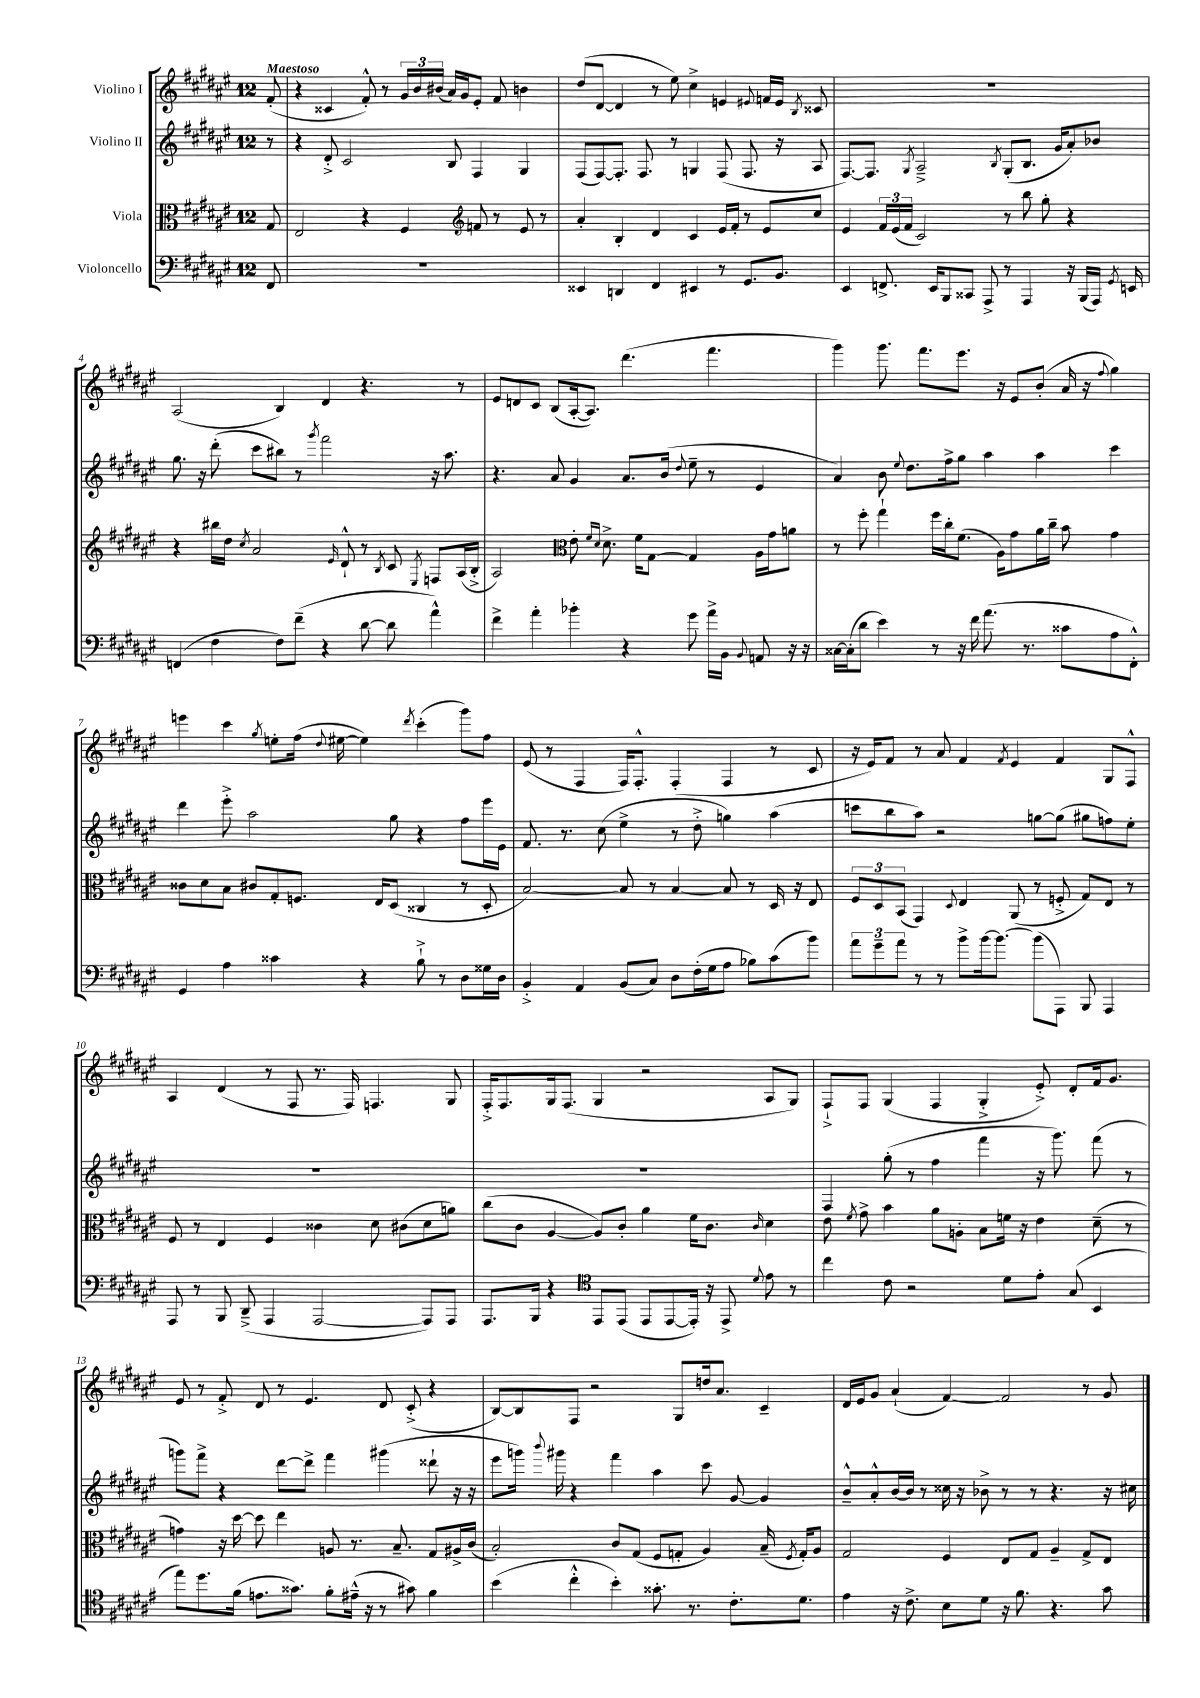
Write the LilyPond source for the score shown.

<<
\new StaffGroup <<
\new Staff = "s0" \with { instrumentName = "Violino I" } {
    \clef treble \key fis \major \once \override Staff.TimeSignature.style = #'single-digit \time 12/8 \partial 8 \tempo "Maestoso"
    \autoBeamOff fis'8-.( |
    r4 cisis'4 fis'8-.-^) r8 \tuplet 3/2 { gis'16[ b'16 bis'16]( } ais'16[) gis'16 eis'8]-. fis'8 b'4 |
    dis''8[( dis'8]~ dis'4 r8 eis''8) cis''4-> e'4 \appoggiatura { eis'8 } f'16[ eis'16] \acciaccatura { b8 } cisis'8 |
    R1. |
    ais2( b4) dis'4 r4. r8 |
    eis'8[ d'8 cis'8] b8[( ais16~-. ais8.]) dis'''4.( fis'''4. |
    gis'''4) gis'''8. fis'''8.[ eis'''8.] r16 eis'8[ b'8]-.( ais'16 r16 \appoggiatura { fis''8 } gis''4) |
    e'''4 cis'''4 \acciaccatura { gis''8 } e''8[-. fis''16]( \appoggiatura { dis''8 } eis''16~ eis''4) \acciaccatura { dis'''8 } cis'''4-.( gis'''8[) fis''8] |
    eis'8( r8 fis4 fis16[) fis8.]-.-^ fis4-.( fis4 r8 cis'8 |
    r16 eis'16[) fis'8] r8 ais'8 fis'4 \acciaccatura { fis'8 } eis'4 fis'4 gis8[ fis8]-^ |
    ais4 dis'4( r8 fis8 r8. fis16) f4. gis8 |
    fis16[-.-> fis8. gis16 fis8.]( gis4 r2 ais8[ gis8]) |
    fis8[-!-> fis8] gis4( fis4 gis4-.-> eis'8-.->) dis'8[-. fis'16 gis'8.] |
    eis'8 r8 fis'8-.-> dis'8 r8 eis'4. dis'8 cis'8-.->( r4 |
    b8[~) b8 fis8] r2 gis8[ d''16 ais'8.] cis'4-- |
    dis'16[ eis'16 gis'8] ais'4-!( fis'4~) fis'2 r8 gis'8 \bar "|." |
}
\new Staff = "s1" \with { instrumentName = "Violino II" } {
    \clef treble \key fis \major \once \override Staff.TimeSignature.style = #'single-digit \time 12/8 \partial 8
    \autoBeamOff r8 |
    r4 dis'8-.-> cis'2 b8 fis4 gis4 |
    fis8[( fis8~) fis8.]-. fis8. r8 g4 fis8( fis8. r16 ais8 |
    fis8.[~) fis8.] \acciaccatura { gis8 } ais2---> \acciaccatura { b8 } gis8[-.( b8.] gis'16[ ais'8-.) bes'8] |
    gis''8. r16 dis'''8-.( cis'''8[ bis''8]) r8 \acciaccatura { gis'''8 } fis'''2 r16 ais''8. |
    r4. ais'8 gis'4 ais'8.[ b'16]( \appoggiatura { dis''8 } eis''8-- r8 eis'4 |
    ais'4) b'8 \appoggiatura { eis''8 } dis''8.[ fis''16-> gis''8] ais''4 ais''4 cis'''4 |
    dis'''4 eis'''8-.-> ais''2 gis''8 r4 fis''8[ eis'''16 eis'16] |
    fis'8. r8. cis''8( eis''4-> r8 dis''8-.-> g''4) ais''4( |
    c'''8[ b''8 ais''8]) r2 g''8[~ g''8]( gis''8[ f''8) eis''8]-. |
    R1. |
    R1. |
    fis4 gis''8-.( r8 fis''4 fis'''4 r16 gis'''8.) fis'''8( r8 |
    g'''8[) fis'''8]-> r4 dis'''8[~ dis'''8]-> fis'''4 gis'''4( disis'''8-! r16 r16 |
    eis'''8[ g'''16]) \appoggiatura { b'''8 } gis'''16 r4 fis'''4 ais''4 cis'''8 gis'8~ gis'4 |
    b'8[---^ ais'8-.-^ b'16~ b'16] r8 cisis''16 r16 bes'8-> r8 r8 r4. r16 cis''16 \bar "|." |
}
\new Staff = "s2" \with { instrumentName = "Viola" } {
    \clef alto \key fis \major \once \override Staff.TimeSignature.style = #'single-digit \time 12/8 \partial 8
    \autoBeamOff gis8 |
    eis2 r4 fis4 \clef treble f'8 r8 eis'8 r8 |
    ais'4-. b4-. dis'4 cis'4 eis'16[ fis'16]-. r8 eis'8[ cis''8] |
    eis'4 \tuplet 3/2 { fis'16[ eis'16( fis'16] } cis'2) r8 b''8 gis''8-. r4 |
    r4 bis''16[ dis''16] \acciaccatura { cis''8 } ais'2 \grace { eis'16 } dis'8-!-^ r8 \acciaccatura { b8 } cis'8 \acciaccatura { eis8 } f8[ ais16( b16]-.-> |
    ais2) \clef alto eis'8-. \grace { fis'16[ dis'16] } dis'8.-> fis'16[ gis8]~ gis4 ais16[ gis'16 a'8] |
    r8 fis''8-. gis''4-! fis''16[ cis''16-. fis'8.]( ais16[) gis'8 ais'16 cis''16]-- b'8 gis'4 |
    cisis'8[ dis'8 b8] cis'8[ gis8-. f8.] eis16[ dis8]( cisis4 r8 dis8-. |
    b2~) b8 r8 b4~ b8 r8 dis16 r16 eis8 |
    \tuplet 3/2 { fis8[ dis8 b,8]( } gis,4) \appoggiatura { dis8 } eis4 ais,8( r8 f8-.-> gis8[) eis8] r8 |
    fis8 r8 eis4 fis4 cisis'4 dis'8 cis'8[( dis'8 a'8]) |
    cis''8[( cis'8] ais4~ ais8[) cis'8]-. ais'4 fis'16[ cis'8.] \grace { cis'16 } dis'4 |
    eis'8 \acciaccatura { fis'8 } gis'8-> b'4 ais'8[ a8]-. b8[ f'16] r16 eis'4 dis'8--( r8 |
    g'4) r16 dis''16~ dis''8 eis''4 a8 r8. b8.-- gis8[ ais16-> cis'16]( |
    b2-.) cis'8[ gis8]( fis8[ g8]-. ais4) b16--( \acciaccatura { fis8 } g16[-.) ais8] |
    gis2 fis4 eis8[ gis8] ais4-- gis8[-> eis8] \bar "|." |
}
\new Staff = "s3" \with { instrumentName = "Violoncello" } {
    \clef bass \key fis \major \once \override Staff.TimeSignature.style = #'single-digit \time 12/8 \partial 8
    \autoBeamOff fis,8 |
    R1. |
    eisis,4 d,4 fis,4 eis,4 r8 gis,8.[ b,8.] |
    eis,4 f,8.-> eis,16[ b,,8 cisis,8] ais,,8-> r8 ais,,4 r16 b,,16[( ais,,16]) \acciaccatura { gis,8 } e,16 |
    f,4( fis4 fis8[) fis'8]--( r4 dis'8~ dis'8 ais'4-^) |
    fis'4-> ais'4-. bes'4-. r4 gis'8 ais'16[-> b,16] \appoggiatura { b,8 } a,8 r16 r16 |
    cisis16[~ cisis16-.( dis'8] eis'4) r8 r16 fis'16 ais'8.( r8. cisis'8[ ais8 fis,8]-.-^) |
    gis,4 ais4 cisis'4 r4 b8-!-> r8 dis8[ gisis16 dis16] |
    b,4-.-> ais,4 b,8[( cis8]) dis8[ fis16-.( gis16 ais8] bes8[) cis'8( b'8]) |
    \tuplet 3/2 { ais'8[ gis'8-- ais'8] } r8 r8 b'8[-> b'16~ b'8.]~ b'8[( ais,,8]) b,,8 ais,,4 |
    ais,,8 r8 b,,8 dis,8--->( ais,,4 ais,,2~ ais,,8[) ais,,8] |
    ais,,8.[ b,,16] r4 \clef tenor eis,8[ eis,8]( eis,8[ eis,8~ eis,16]-.) r16 eis,8-> \appoggiatura { dis'8 } eis'8 r8 |
    cis''4 cis'8 r2 dis'8[ eis'8]-. gis8( b,4 |
    eis''8[) dis''8. fis'16]( e'8.[ gisis'8.]) fis'8[-. eis'16]---^( r16 r8 gis'8) fis'4 |
    b'4( cis''4-.-^ b'4-.) gisis'8.-. r8. cis'8.[-. dis'8.] |
    eis'4 r16 cis'8.-> b8[ dis'8] r16 fis'8. r4. gis'8 \bar "|." |
}
>>
>>
